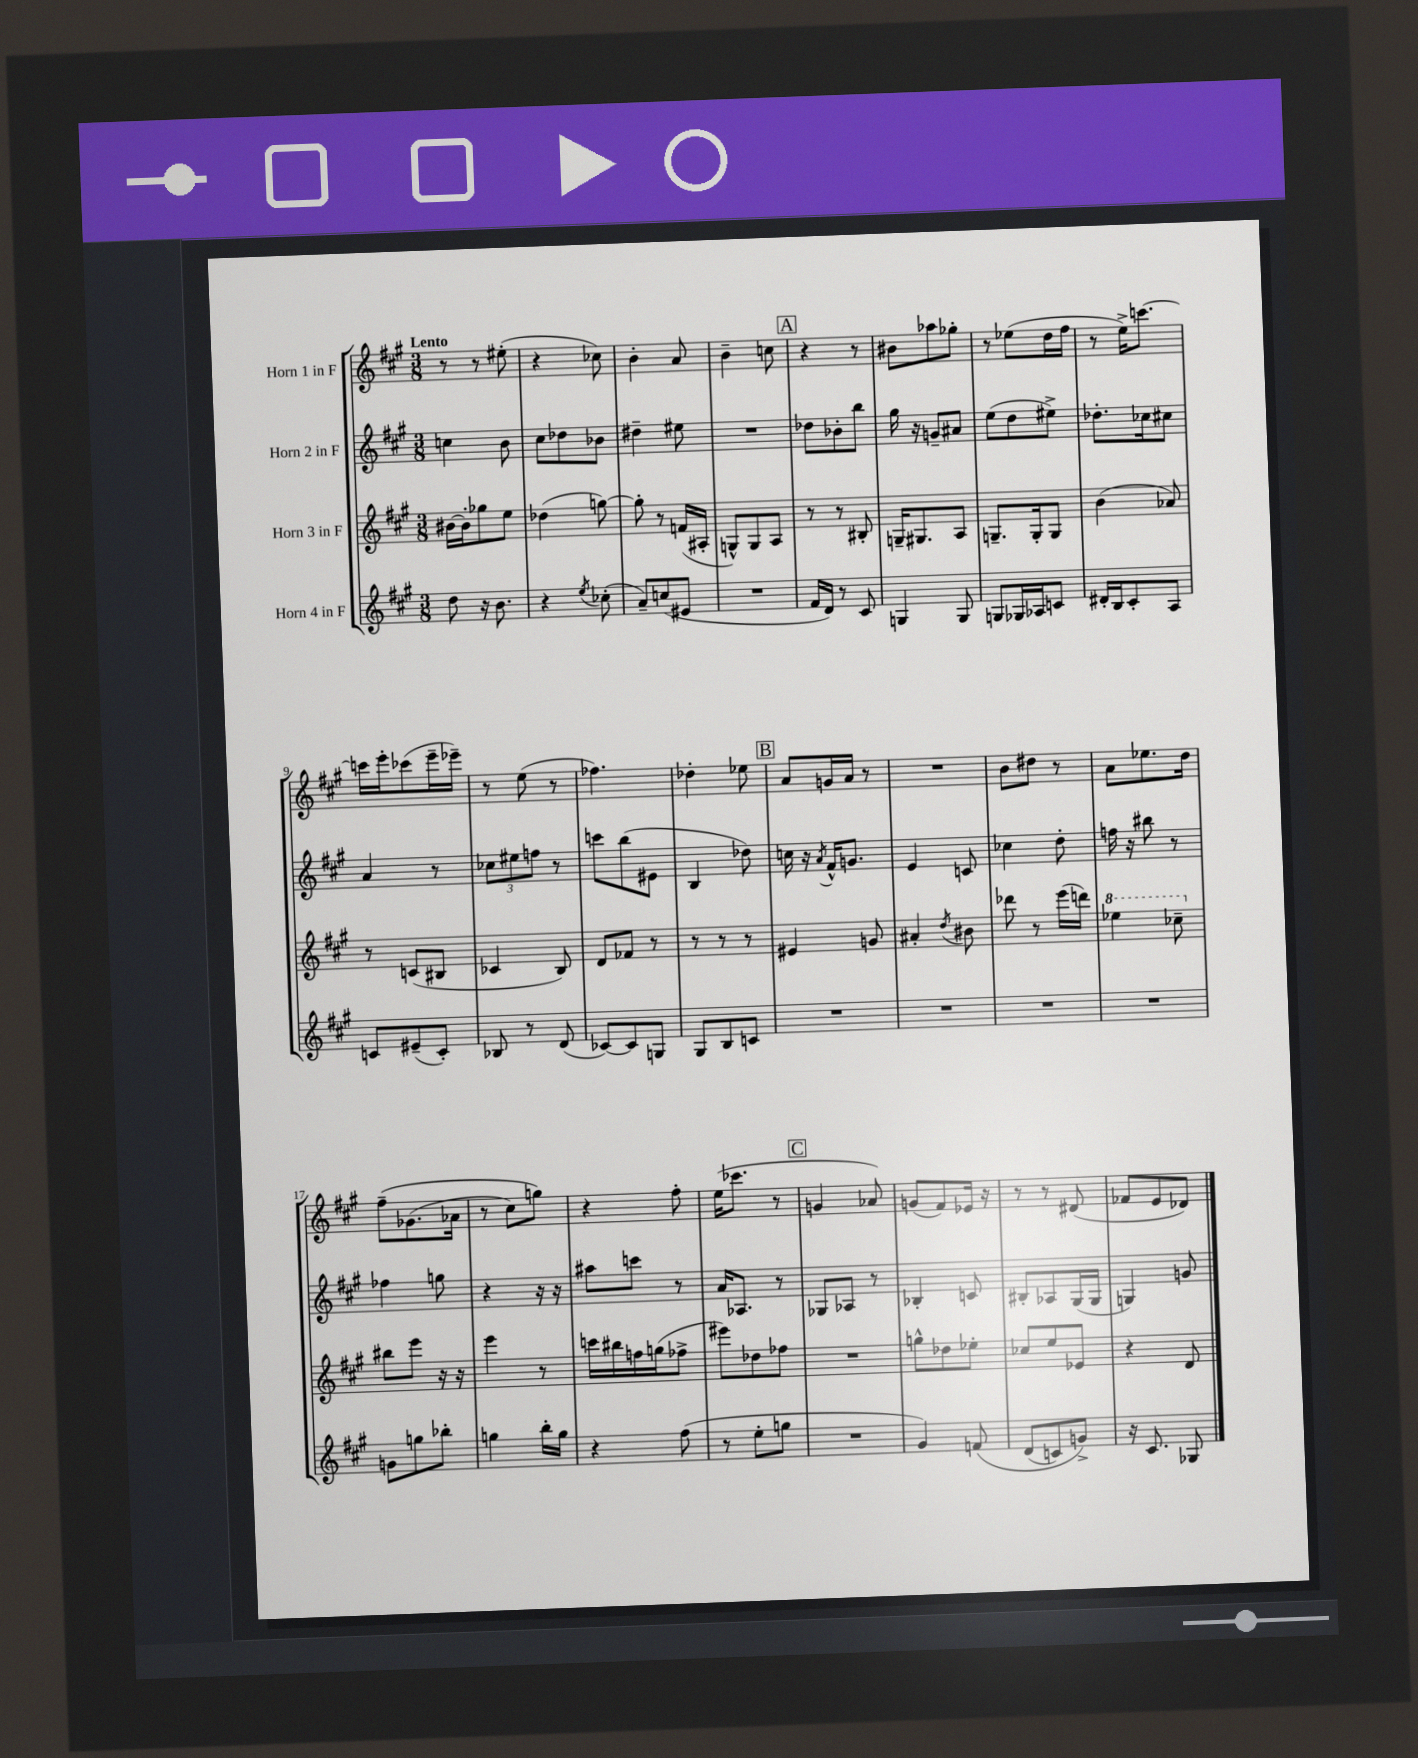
<<
\new StaffGroup <<
\new Staff = "s0" \with { instrumentName = "Horn 1 in F" } {
    \clef treble \key a \major \numericTimeSignature \time 3/8 \tempo "Lento"
    r8 r8 eis''8-.( |
    r4 ces''8) |
    b'4-. a'8 |
    b'4-- c''8 |
    \mark \markup { \box "A" } r4 r8 |
    bis'8 aes''8 ges''8-. |
    r8 ees''8( d''16 fis''16 |
    r8 e''16->) c'''8.~ |
    c'''16 e'''16-. ces'''8( e'''16-- ees'''16--) |
    r8 e''8( r8 |
    fes''4.) |
    des''4-. ees''8 |
    \mark \markup { \box "B" } a'8 g'16 a'16 r8 |
    R4. |
    b'8 dis''8 r8 |
    a'8 ees''8. d''16 |
    fis''8--\( ges'8.( aes'16 |
    r8 cis''8) g''8\) |
    r4 fis''8-. |
    e''16( ces'''8. r8 |
    \mark \markup { \box "C" } g'4 aes'8) |
    g'8( fis'8) ees'16 r16 |
    r8 r8 dis'8( |
    fes'8 e'8 des'8) \bar "|." |
}
\new Staff = "s1" \with { instrumentName = "Horn 2 in F" } {
    \clef treble \key a \major \numericTimeSignature \time 3/8
    c''4 b'8 |
    cis''8 des''8 bes'8 |
    dis''4-- eis''8 |
    R4. |
    \mark \markup { \box "A" } des''8 bes'8-. b''8 |
    gis''16 r16 g'8-- ais'8 |
    e''8( d''8 eis''8->) |
    des''8.-. ces''16 cis''8 |
    a'4 r8 |
    \tuplet 3/2 { ces''8 eis''8 f''8 } r8 |
    c'''8 b''8( eis'8 |
    b4 des''8) |
    \mark \markup { \box "B" } c''16 r16 \acciaccatura { a'8 } fis'16-^ g'8. |
    e'4 c'8 |
    ces''4 d''8-. |
    f''16 r16 bis''8 r8 |
    fes''4 g''8 |
    r4 r16 r16 |
    ais''8 c'''8 r8 |
    a'16 aes8. r8 |
    \mark \markup { \box "C" } ges8 aes8 r8 |
    bes4-. c'8 |
    bis8-. aes8 gis16( gis16 |
    g4) g'8 \bar "|." |
}
\new Staff = "s2" \with { instrumentName = "Horn 3 in F" } {
    \clef treble \key a \major \numericTimeSignature \time 3/8
    bis'16~ bis'16-. ges''8 e''8 |
    des''4( g''8~) |
    g''8-. r8 f'16( ais16-. |
    g8-^) g8 a8 |
    \mark \markup { \box "A" } r8 r8 bis8-. |
    g16-- gis8. a8 |
    g8.-- g16-. g8 |
    b'4( aes'8) |
    r8 c'8( bis8 |
    ces'4 b8) |
    d'8 fes'8 r8 |
    r8 r8 r8 |
    \mark \markup { \box "B" } eis'4 g'8 |
    ais'4-. \acciaccatura { d''8 } bis'8 |
    des'''8 r8 e'''16( d'''16) |
    \ottava #1 ees'''4 ces'''8-- \ottava #0 |
    bis''8 e'''8 r16 r16 |
    e'''4 r8 |
    c'''16 bis''16 f''16 g''16( fes''8-> |
    eis'''8) des''8 fes''8 |
    \mark \markup { \box "C" } R4. |
    g''8-^ des''8 ees''8-. |
    ces''8 e''8 ees'8 |
    r4 d'8 \bar "|." |
}
\new Staff = "s3" \with { instrumentName = "Horn 4 in F" } {
    \clef treble \key a \major \numericTimeSignature \time 3/8
    d''8 r16 b'8. |
    r4 \acciaccatura { e''8 } ces''8-.( |
    a'8--) c''8( eis'8 |
    R4. |
    \mark \markup { \box "A" } fis'16 d'16) r8 cis'8 |
    g4 g8 |
    g8 ges16 aes16 c'8 |
    dis'16-. b16 cis'8-. a8 |
    c'8 eis'8--( c'8-.) |
    bes8 r8 d'8( |
    ces'8~) ces'8 g8 |
    gis8 b8 c'8 |
    \mark \markup { \box "B" } R4. |
    R4. |
    R4. |
    R4. |
    g'8 g''8 bes''8-. |
    g''4 b''16-. g''16 |
    r4 fis''8( |
    r8 e''8-. g''8 |
    \mark \markup { \box "C" } R4. |
    gis'4) f'8\( |
    d'8( c'8) g'8->\) |
    r16 cis'8. ges8 \bar "|." |
}
>>
>>
